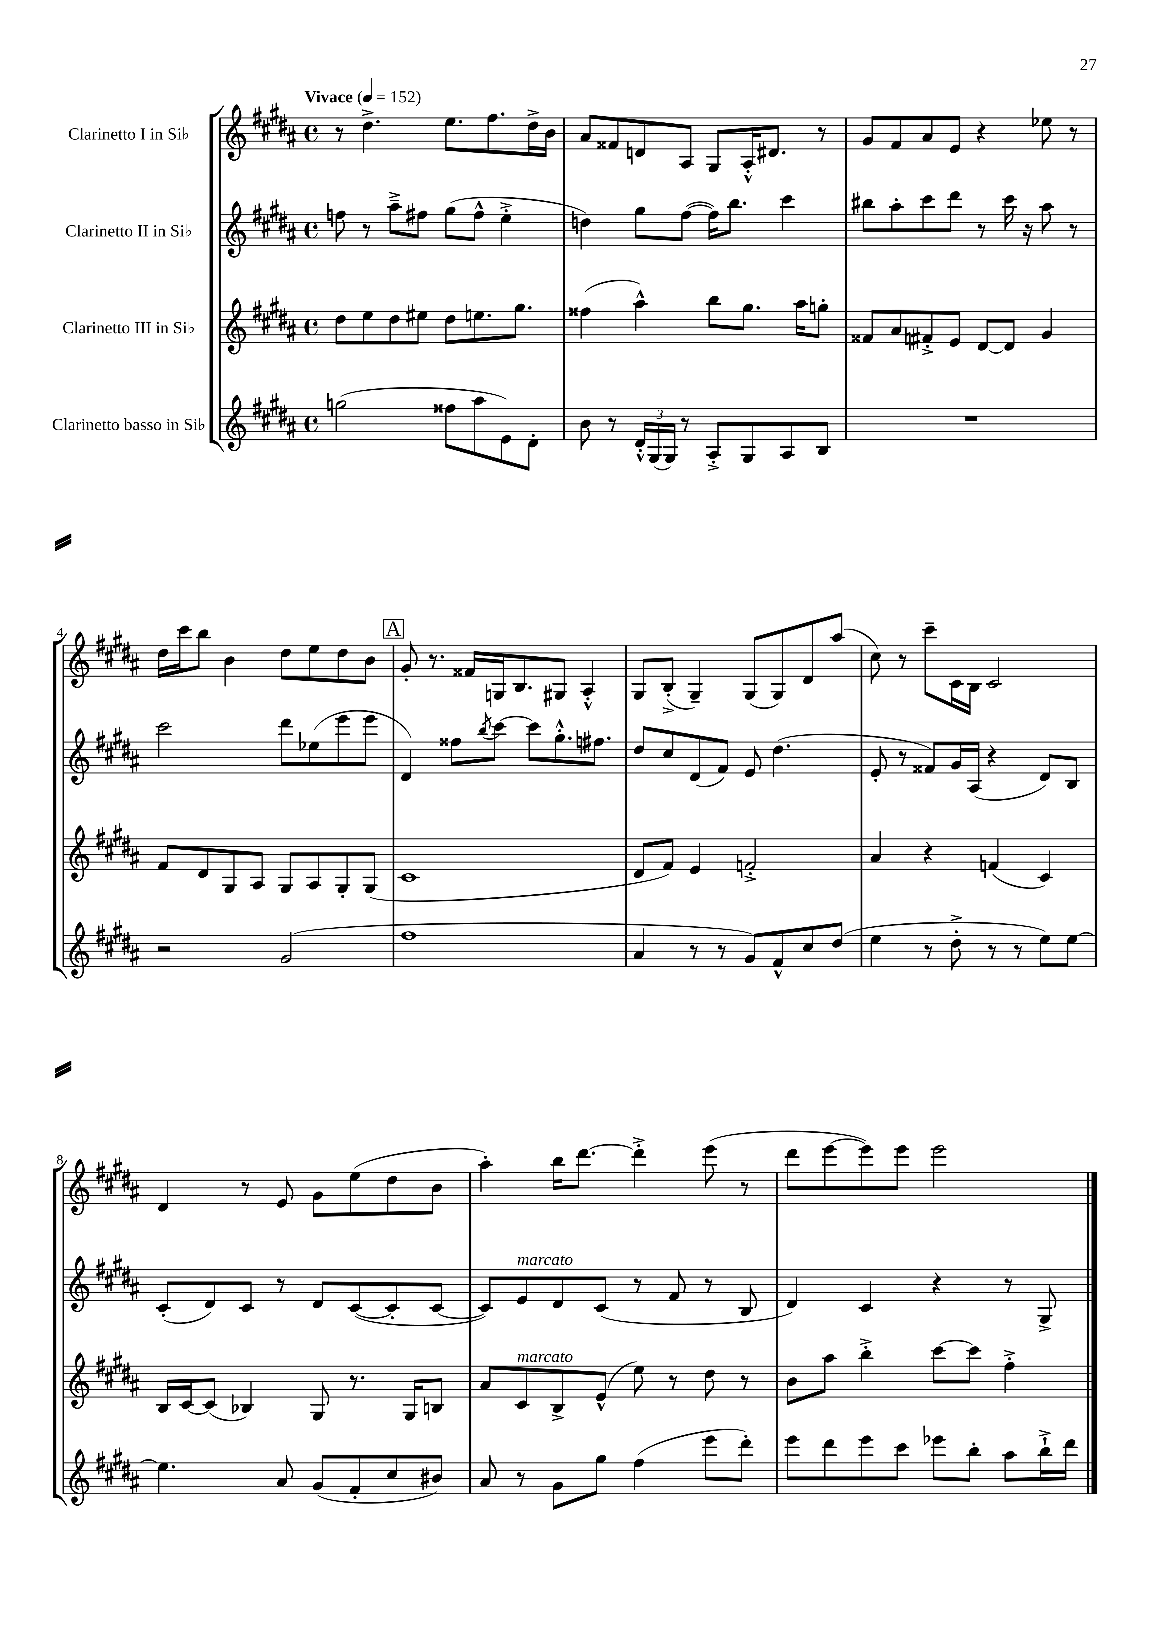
<<
\new StaffGroup <<
\new Staff = "s0" \with { instrumentName = "Clarinetto I in Sib" } {
    \clef treble \key b \major \defaultTimeSignature \time 4/4 \tempo "Vivace" 4 = 152
    r8 dis''4.-> e''8. fis''8. dis''16-> b'16 |
    ais'8 fisis'8 d'8 ais8 gis8 ais16-.-^ dis'8. r8 |
    gis'8 fis'8 ais'8 e'8 r4 ees''8 r8 |
    dis''16 cis'''16 b''8 b'4 dis''8 e''8 dis''8 b'8 |
    \mark \markup { \box "A" } gis'8-. r8. fisis'16 g16 b8. gis8 ais4-.-^ |
    gis8 b8-.->( gis4--) gis8( gis8) dis'8 ais''8( |
    cis''8) r8 cis'''8-- cis'16 b16 cis'2 |
    dis'4 r8 e'8 gis'8 e''8( dis''8 b'8 |
    ais''4-.) b''16 dis'''8.~ dis'''4-.-> e'''8( r8 |
    dis'''8 e'''8~ e'''8) e'''8 e'''2 \bar "|." |
}
\new Staff = "s1" \with { instrumentName = "Clarinetto II in Sib" } {
    \clef treble \key b \major \defaultTimeSignature \time 4/4
    f''8 r8 ais''8---> fis''8 gis''8( fis''8-^ e''4-.-> |
    d''4) gis''8 fis''8~( fis''16) b''8. cis'''4 |
    bis''8 ais''8-. cis'''8 dis'''8 r8 cis'''16 r16 ais''8 r8 |
    cis'''2 dis'''8 ees''8( e'''8 e'''8 |
    \mark \markup { \box "A" } dis'4) fisis''8 \acciaccatura { b''8 } cis'''8~ cis'''8 gis''8.-.-^ fis''8. |
    dis''8 cis''8 dis'8( fis'8) e'8 dis''4.( |
    e'8-. r8 fisis'8) gis'16 ais16( r4 dis'8) b8 |
    cis'8-.( dis'8) cis'8 r8 dis'8 cis'8~( cis'8-. cis'8~ |
    cis'8) e'8^\markup { \italic "marcato" } dis'8 cis'8( r8 fis'8 r8 b8 |
    dis'4) cis'4 r4 r8 gis8-> \bar "|." |
}
\new Staff = "s2" \with { instrumentName = "Clarinetto III in Sib" } {
    \clef treble \key b \major \defaultTimeSignature \time 4/4
    dis''8 e''8 dis''8 eis''8 dis''8 e''8. gis''8. |
    fisis''4( ais''4-^) b''8 gis''8. ais''16 g''8-. |
    fisis'8 ais'8 fis'8-.-> e'8 dis'8~ dis'8 gis'4 |
    fis'8 dis'8 gis8 ais8 gis8 ais8 gis8-. gis8( |
    \mark \markup { \box "A" } cis'1 |
    dis'8 fis'8) e'4 f'2-.-> |
    ais'4 r4 f'4( cis'4) |
    b16 cis'16~ cis'8( bes4) gis8 r8. gis16 b8 |
    ais'8 cis'8^\markup { \italic "marcato" } b8-> e'8-^( e''8) r8 dis''8 r8 |
    b'8 ais''8 b''4-.-> cis'''8~ cis'''8 fis''4-.-> \bar "|." |
}
\new Staff = "s3" \with { instrumentName = "Clarinetto basso in Sib" } {
    \clef treble \key b \major \defaultTimeSignature \time 4/4
    g''2( fisis''8 ais''8 e'8) dis'8-. |
    b'8 r8 \tuplet 3/2 { dis'16-.-^ gis16( gis16) } r8 ais8-.-> gis8 ais8 b8 |
    R1 |
    r2 gis'2( |
    \mark \markup { \box "A" } fis''1 |
    ais'4 r8 r8 gis'8) fis'8-^ cis''8 dis''8( |
    e''4 r8 dis''8-.-> r8 r8 e''8) e''8~ |
    e''4. ais'8 gis'8( fis'8-. cis''8 bis'8) |
    ais'8 r8 gis'8 gis''8 fis''4( e'''8 dis'''8-.) |
    e'''8 dis'''8 e'''8 cis'''8 ees'''8 b''8-. ais''8 b''16-!-> dis'''16 \bar "|." |
}
>>
>>
